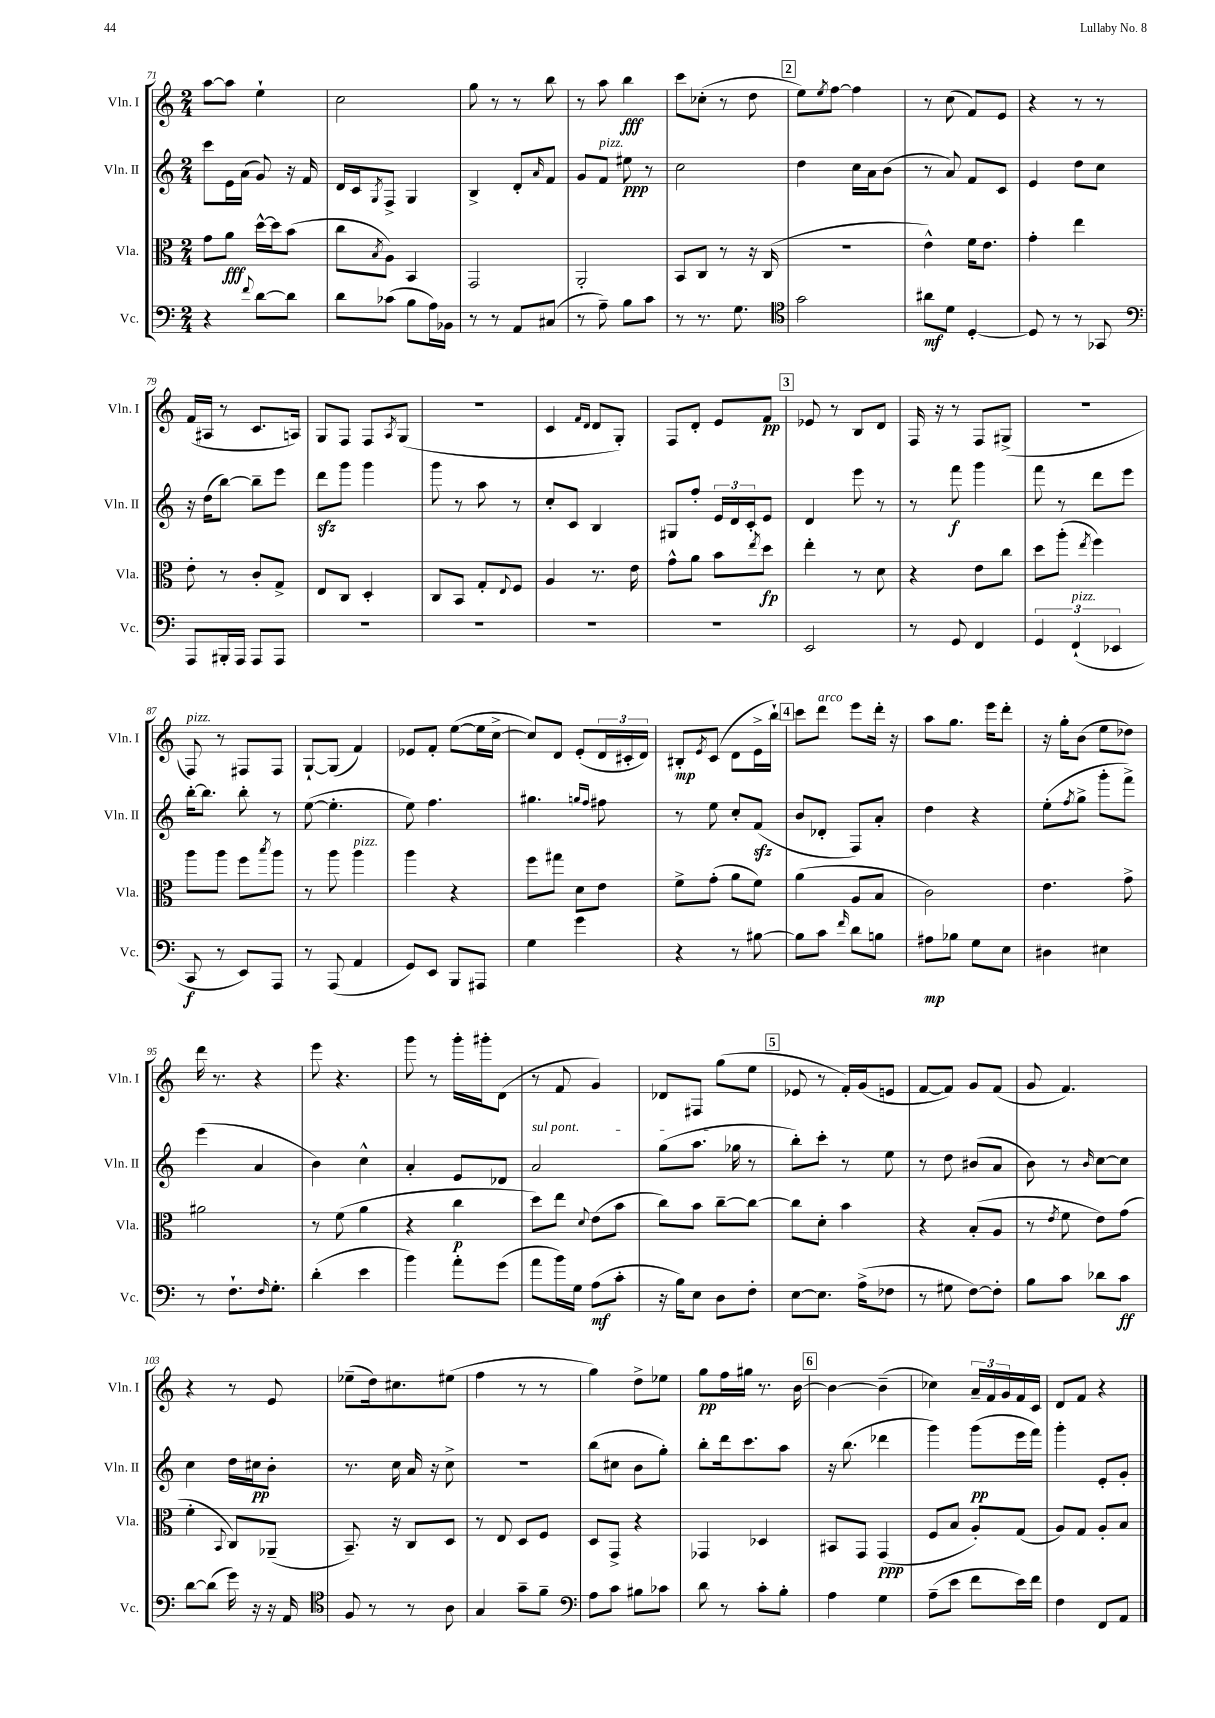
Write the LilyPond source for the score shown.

<<
\new StaffGroup <<
\new Staff = "s0" \with { instrumentName = "Vln. I" shortInstrumentName = "Vln. I" } {
    \clef treble \key c \major \numericTimeSignature \time 2/4
    a''8~ a''8 e''4-! |
    c''2 |
    g''8 r8 r8 b''8 |
    r8 a''8 b''4\fff |
    c'''8 ces''8-.( r8 d''8 |
    \mark \markup { \box "2" } e''8) \acciaccatura { e''8 } f''8~ f''4 |
    r8 c''8( f'8) e'8 |
    r4 r8 r8 |
    f'16( ais16 r8 c'8. a16) |
    g8 f8 f8 \acciaccatura { a8 } g8( |
    r2 |
    c'4 \grace { f'16 d'16 } d'8 g8-.) |
    f8 d'8-. e'8 f'8\pp |
    \mark \markup { \box "3" } ees'8 r8 b8 d'8 |
    f16 r16 r8 f8 gis8->( |
    R2 |
    f8^\markup { \italic "pizz." }) r8 fis8 fis8 |
    g8~-! g8( f'4) |
    ees'8 f'8-. e''8~( e''16 c''16~-> |
    c''8) d'8 e'8-.( \tuplet 3/2 { d'16 cis'16-. d'16) } |
    bis8-.\mp \acciaccatura { e'8 } c'8( d'8 e'16-> b''16-!) |
    \mark \markup { \box "4" } c'''8 d'''8^\markup { \italic "arco" } e'''8 d'''16-. r16 |
    a''8 g''8. e'''16 d'''8-. |
    r16 g''16-. b'8( e''8 des''8) |
    d'''16 r8. r4 |
    e'''8 r4. |
    g'''8 r8 g'''16-. gis'''16-. d'8( |
    r8 f'8 g'4) |
    des'8 fis8 g''8( e''8 |
    \mark \markup { \box "5" } ees'8 r8 f'16-.) g'16( e'8 |
    f'8~ f'8) g'8 f'8( |
    g'8 f'4.) |
    r4 r8 e'8 |
    ees''8--( d''16) cis''8. eis''8( |
    f''4 r8 r8 |
    g''4) d''8-> ees''8 |
    g''8\pp f''16 gis''16 r8. b'16~ |
    \mark \markup { \box "6" } b'4~ b'4--( |
    ces''4) \tuplet 3/2 { a'16-- f'16 g'16 } f'16 c'16 |
    d'8 f'8 r4 \bar "|." |
}
\new Staff = "s1" \with { instrumentName = "Vln. II" shortInstrumentName = "Vln. II" } {
    \clef treble \key c \major \numericTimeSignature \time 2/4
    c'''8 e'16 a'16( g'8) r16 f'16 |
    d'16 c'16 \acciaccatura { g8 } f8-> g4 |
    b4-> d'8-. \grace { a'16 } f'8 |
    g'8 f'8^\markup { \italic "pizz." } eis''8\ppp r8 |
    c''2 |
    \mark \markup { \box "2" } d''4 c''16 a'16 b'8( |
    r8 a'8) f'8 c'8 |
    e'4 d''8 c''8 |
    r16 d''16( b''8~) b''8-- e'''8 |
    d'''8\sfz g'''8 g'''4 |
    g'''8 r8 a''8 r8 |
    c''8-. c'8 b4 |
    gis8 f''8-. \tuplet 3/2 { e'16 d'16 c'16-. } e'8 |
    \mark \markup { \box "3" } d'4 e'''8 r8 |
    r8 f'''8\f g'''4 |
    f'''8 r8 d'''8 e'''8 |
    b''16~-. b''8. b''8-. r8 |
    e''8~( e''4.-. |
    e''8) f''4. |
    gis''4. \grace { g''16 f''16 } fis''8 |
    r8 e''8 c''8-. f'8\sfz( |
    \mark \markup { \box "4" } b'8 des'8-. f8) a'8-. |
    d''4 r4 |
    e''8-.( \acciaccatura { f''8 } g''8-> g'''8-. f'''8->) |
    e'''4( a'4 |
    b'4) c''4-^ |
    a'4-. e'8 des'8 |
    \once \override TextSpanner.bound-details.left.text = \markup { \italic "sul pont." } a'2\startTextSpan |
    g''8( a''8. ges''16\stopTextSpan r8 |
    \mark \markup { \box "5" } b''8-.) c'''8-. r8 e''8 |
    r8 d''8 bis'8( a'8 |
    b'8) r8 \grace { b'16 } c''8~ c''8 |
    c''4 d''16 cis''16\pp b'8-. |
    r8. c''16 a'16 r16 c''8-> |
    r2 |
    b''8( cis''8 b'8 g''8-.) |
    b''8-. d'''16 c'''8. a''8 |
    \mark \markup { \box "6" } r16 b''8.( des'''4 |
    g'''4) g'''8\pp( e'''16 f'''16) |
    g'''4-. e'8-. g'8-. \bar "|." |
}
\new Staff = "s2" \with { instrumentName = "Vla." shortInstrumentName = "Vla." } {
    \clef alto \key c \major \numericTimeSignature \time 2/4
    g'8 a'8\fff d''16~-^ d''16 b'8( |
    c''8 \acciaccatura { b8 } a8) b,4 |
    g,2 |
    a,2-. |
    b,8 c8 r8 r16 c16( |
    \mark \markup { \box "2" } r2 |
    e'4-^) f'16 e'8. |
    g'4-. e''4 |
    e'8-. r8 c'8-. g8-> |
    e8 c8 d4-. |
    c8 b,8 g8-. \appoggiatura { e8 } f8 |
    a4 r8. e'16 |
    g'8-^ a'8 b'8 \acciaccatura { e''8 } d''8\fp |
    \mark \markup { \box "3" } e''4-. r8 d'8 |
    r4 e'8 c''8 |
    d''8 a''8-.( \acciaccatura { e''8 } f''4) |
    a''8 a''8 f''8 \acciaccatura { b''8 } a''8 |
    r8 a''8 a''4^\markup { \italic "pizz." } |
    a''4 r4 |
    f''8 gis''8 d'8 e'8 |
    f'8-> g'8-.( a'8 f'8) |
    \mark \markup { \box "4" } a'4( a8 b8 |
    c'2) |
    e'4. g'8-> |
    ais'2 |
    r8 f'8( a'4 |
    r4 c''4\p |
    d''8) e''8 \appoggiatura { d'8 } e'8( b'8 |
    c''8) b'8 c''8~-- c''8~ |
    \mark \markup { \box "5" } c''8 d'8-. b'4 |
    r4 b8-.( a8 |
    r8 \acciaccatura { e'8 } f'8 e'8) g'8( |
    f'4-. \appoggiatura { b,8 } c8) aes,8--( |
    b,8.--) r16 c8 d8 |
    r8 e8 d8 f8 |
    d8 g,8-> r4 |
    ges,4 des4 |
    \mark \markup { \box "6" } bis,8 g,8 g,4\ppp( |
    f8 b8 a8-.) g8( |
    a8) g8 a8-. b8 \bar "|." |
}
\new Staff = "s3" \with { instrumentName = "Vc." shortInstrumentName = "Vc." } {
    \clef bass \key c \major \numericTimeSignature \time 2/4
    r4 \appoggiatura { f'8 } d'8~ d'8 |
    d'8 ces'8( b8 a16) bes,16 |
    r8 r8 a,8 cis8( |
    r8 a8--) b8 c'8 |
    r8 r8. g8. |
    \mark \markup { \box "2" } \clef tenor g'2 |
    ais'8\mf d'8 d4~-. |
    d8 r8 r8 ges,8 |
    \clef bass a,,8 bis,,16-. a,,16 a,,8 a,,8 |
    R2 |
    R2 |
    R2 |
    R2 |
    \mark \markup { \box "3" } e,2 |
    r8 g,8 f,4 |
    \tuplet 3/2 { g,4 f,4-!^\markup { \italic "pizz." }( ees,4 } |
    c,8\f r8 e,8) a,,8 |
    r8 a,,8( a,4 |
    g,8) e,8 b,,8 ais,,8 |
    g4 g'4 |
    r4 r8 bis8~ |
    \mark \markup { \box "4" } bis8 c'8 \grace { f'16 } d'8 b8 |
    ais8\mp bes8 g8 e8 |
    dis4 eis4 |
    r8 f8.-! \grace { f16 } g8.-. |
    d'4-.( e'4 |
    b'4) a'8-. g'8( |
    a'8 b'16) g16 a8\mf( c'8-. |
    r16 b16) e8 d8 f8-. |
    \mark \markup { \box "5" } e8~ e8. a16->( fes8 |
    r8 gis8 f8~) f8-. |
    b8 c'8 des'8 c'8\ff |
    d'8~ d'8( g'16) r16 r16 a,16 |
    \clef tenor f8 r8 r8 a8 |
    g4 g'8-- f'8-- |
    \clef bass a8 c'8 bis8 ces'8 |
    d'8 r8 c'8-. b8-. |
    \mark \markup { \box "6" } a4 g4 |
    a8--( e'8 f'8 e'16) f'16 |
    f4 f,8 a,8 \bar "|." |
}
>>
>>
\layout { \context { \Score currentBarNumber = #71 } }
